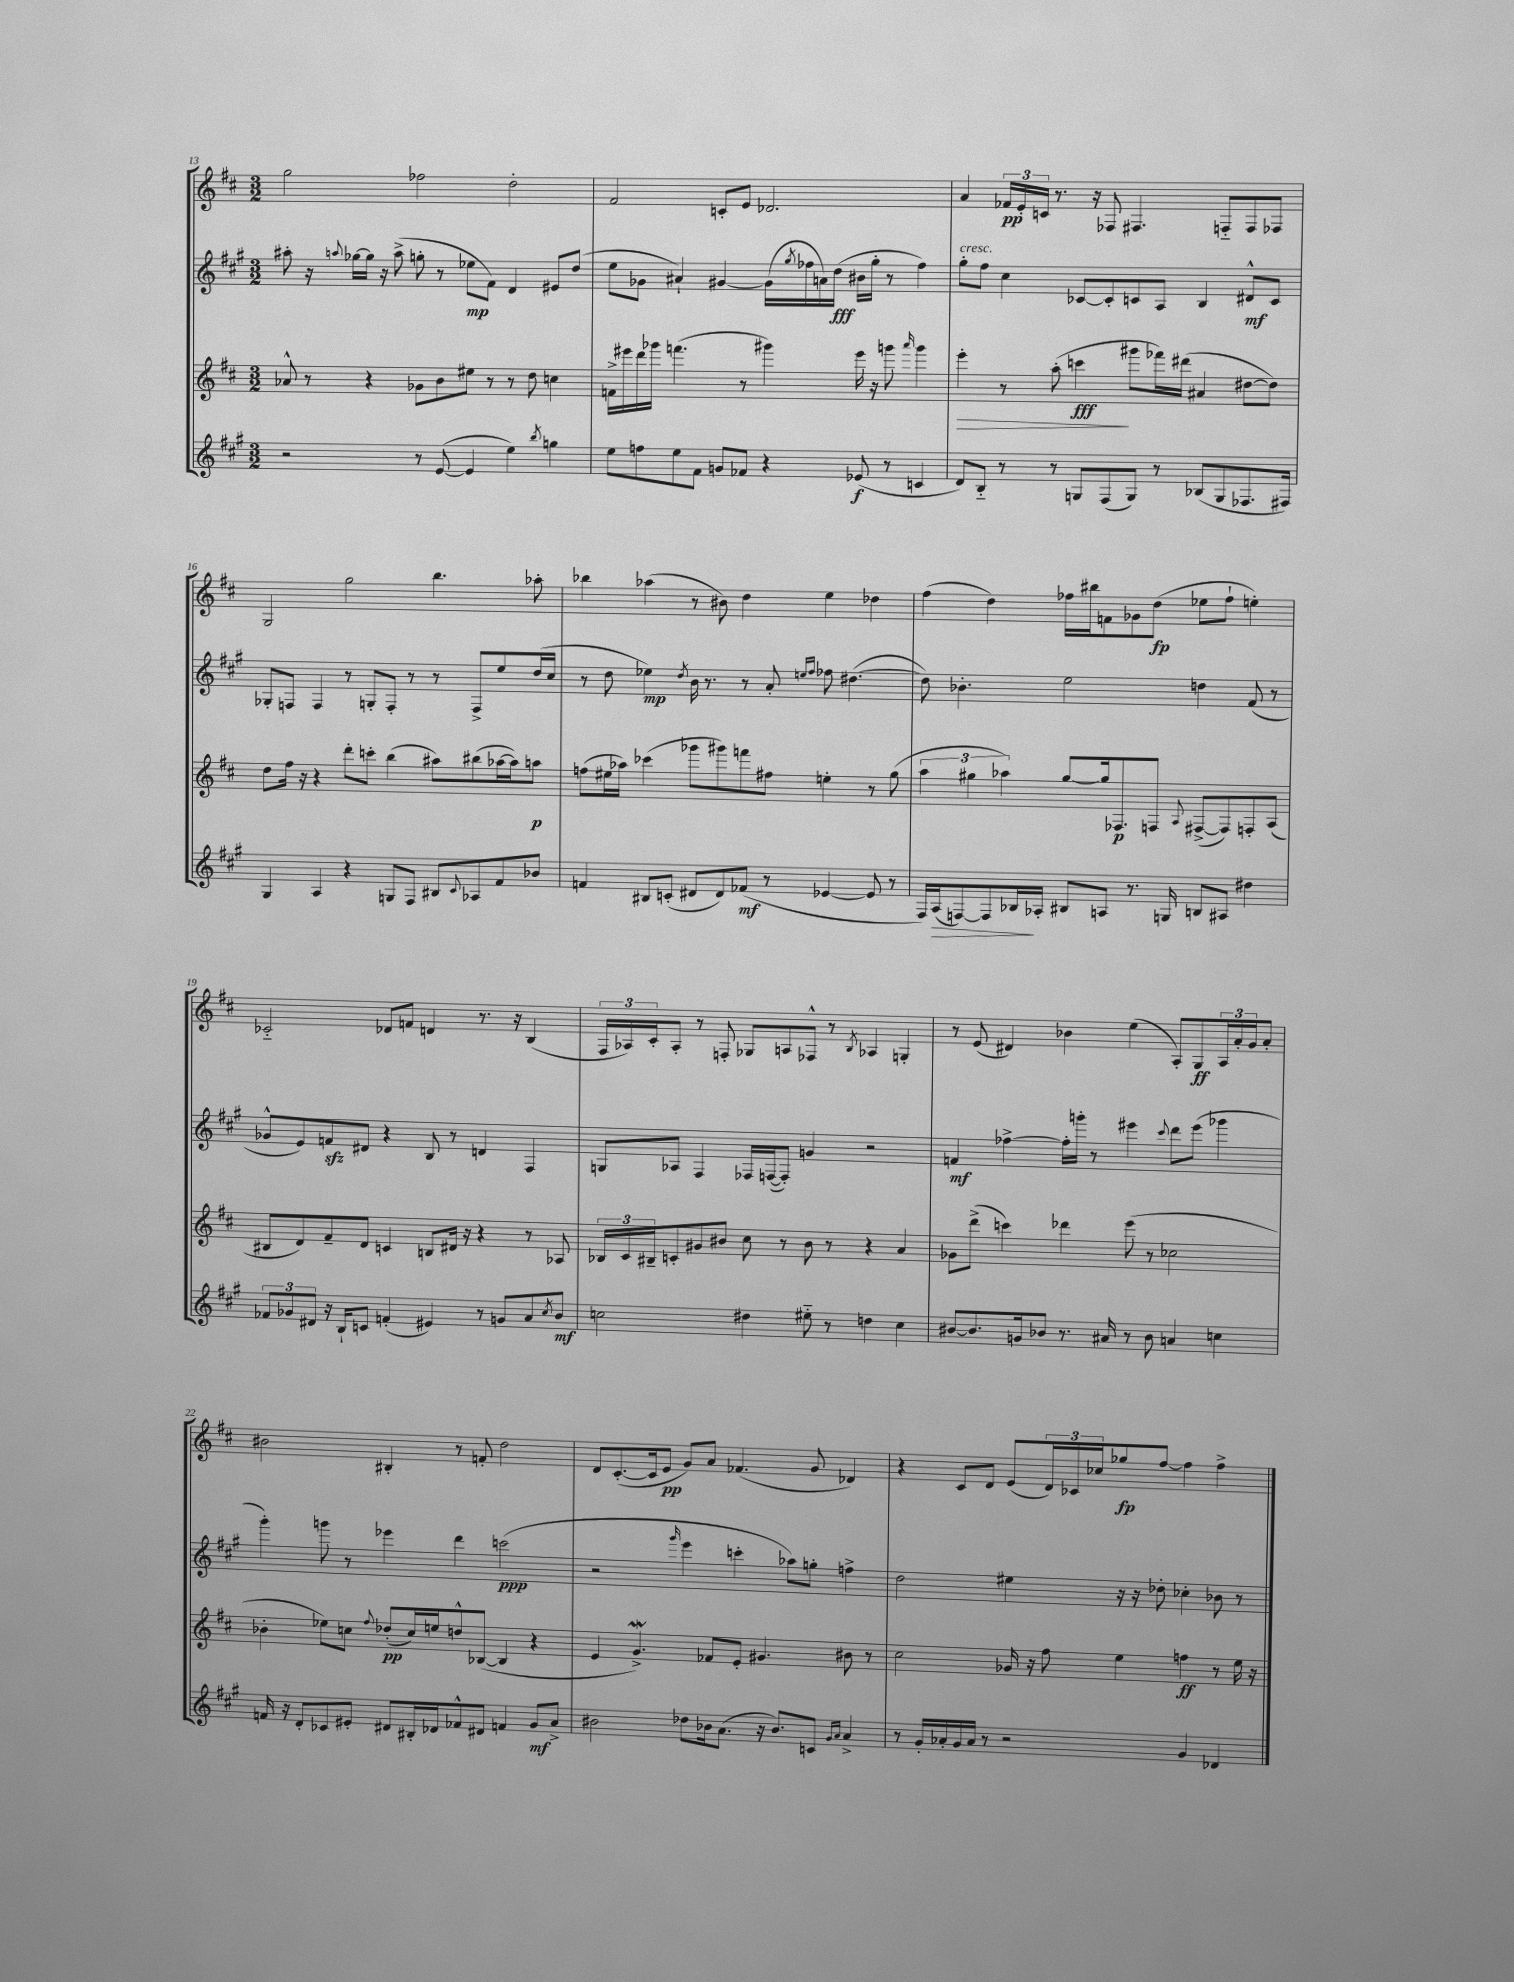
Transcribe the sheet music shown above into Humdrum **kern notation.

**kern	**dynam	**kern	**dynam	**kern	**dynam	**kern	**dynam
*part4	*part4	*part3	*part3	*part2	*part2	*part1	*part1
*staff4	*staff4	*staff3	*staff3	*staff2	*staff2	*staff1	*staff1
*clefG2	*	*clefG2	*	*clefG2	*	*clefG2	*
*k[f#c#g#]	*	*k[f#c#]	*	*k[f#c#g#]	*	*k[f#c#]	*
*M3/2	*	*M3/2	*	*M3/2	*	*M3/2	*
=13	=13	=13	=13	=13	=13	=13	=13
2r	.	8a-X^^/	.	8aa#X'\	.	2gg\	.
.	.	8r	.	16r	.	.	.
.	.	.	.	8qqaan/	.	.	.
.	.	.	.	[16gg-X\LL	.	.	.
.	.	4r	.	16gg-\JJ]	.	.	.
.	.	.	.	16r	.	.	.
.	.	.	.	(8aa^\	.	.	.
8r	.	8g-X\L	.	8ggn'\	.	2ff-X\	.
([8e/	.	8b\	.	8r	.	.	.
4e/]	.	8ee#X\J	.	8ee-X\L	mp	.	.
.	.	8r	.	8f#\J)	.	.	.
4ee\)	.	8r	.	4d/	.	2dd'\	.
.	.	8dd\	.	.	.	.	.
8qbb/	.	.	.	.	.	.	.
4ggn\	.	4ccn\	.	8e#X/L	.	.	.
.	.	.	.	(8dd/J	.	.	.
=14	=14	=14	=14	=14	=14	=14	=14
8ee\L	.	16fn^\LL	.	8ee\L	.	2f#/	.
.	.	16eee#X\	.	.	.	.	.
8ffn\	.	16ddd\	.	8g-X\J	.	.	.
.	.	16ggg-X\JJ	.	.	.	.	.
8ee\	.	(4.fffn\	.	4a#X`/)	.	.	.
8f#\J	.	.	.	.	.	.	.
8gn/L	.	.	.	[4g#X/	.	8cn'/L	.
8f-X/J	.	8r	.	.	.	8e/J	.
4r	.	4ggg#X\)	.	(16g#\LL]	.	2.d-X/	.
.	.	.	.	8qgg#/	.	.	.
.	.	.	.	16ff-X\	.	.	.
.	.	.	.	16an\)	.	.	.
.	.	.	.	(16dd\JJ	fff	.	.
(8e-X/	f	16eee#\	.	16b#X\LL	.	.	.
.	.	16r	.	16gg#'\JJ	.	.	.
8r	.	8gggn\	.	8r	.	.	.
.	.	16qqaaa/	.	.	.	.	.
4cn/	.	4ggg\	.	4ff-\)	.	.	.
=15	=15	=15	=15	=15	=15	=15	=15
!	!	!	!	!LO:TX:a:i:t=cresc.	!	!	!
!	!	!	!LO:HP:b	!	!	!	!
8d/L)	.	4eee'\	>	8gg#'\L	.	4a/	.
8B/J	.	.	.	8ff#\J	.	.	.
8r	.	8r	.	4cc#\	.	24f-X/LL	pp
.	.	.	.	.	.	24e'/	.
.	.	.	.	.	.	24cn/JJ	.
8r	.	(8aa'\	.	.	.	8.r	.
8Gn/L	.	4cccn\	fff	[8c-X/L	.	.	.
.	.	.	.	.	.	16r	.
(8F#/	.	.	.	8c-'/]	.	8F-X/	.
8G/J)	.	8ggg#X\L	]	8cn/	.	4.F#X/	.
8r	.	16fff-X\L)	.	8A/J	.	.	.
.	.	(16ddd#X\JJ	.	.	.	.	.
(8B-X/L	.	4a#X/	.	4B/	.	.	.
8G/	.	.	.	.	.	8Fn/L	.
8.F-X/	.	[8dd#X\L	.	8d#X^^/L	mf	8F/	.
.	.	8dd#\J])	.	8c/J	.	8F-X/J	.
16F#X/Jk)	.	.	.	.	.	.	.
!!LO:LB:g=z
=16	=16	=16	=16	=16	=16	=16	=16
4G#/	.	8dd\L	.	8G-X'/L	.	2G/	.
.	.	16ff#\Jk	.	8Fn/J	.	.	.
.	.	16r	.	.	.	.	.
4A/	.	4r	.	4F/	.	.	.
4r	.	8ddd'\L	.	8r	.	2gg\	.
.	.	8cccn'\J	.	8Gn'/L	.	.	.
8Gn/L	.	(4bb\	.	8F'/J	.	.	.
8F#/J	.	.	.	8r	.	.	.
8B#X/L	.	8aa#X\L)	.	8r	.	4.bb\	.
8qqc#/	.	.	.	.	.	.	.
8A-X/	.	(8bb#X\	.	8F^/L	.	.	.
8f#/	.	[16aa-X\L	.	8ee/	.	.	.
.	.	16aa-\J])	.	.	.	.	.
8b-X/J	.	8aan\J	p	(16dd/L	.	8aa-X'\	.
.	.	.	.	16cc#/JJ	.	.	.
=17	=17	=17	=17	=17	=17	=17	=17
4fn/	.	(8ffn\L	.	8r	.	4bb-X\	.
.	.	16ee#X\L	.	8dd\	.	.	.
.	.	16aa-X\JJ)	.	.	.	.	.
8B#X/L	.	(4ccc-X\	.	4ee-X\)	mp	(4aa-X\	.
(8cn'/J	.	.	.	.	.	.	.
.	.	.	.	8qdd/	.	.	.
8d#X/L	.	8ggg-X\L	.	16b\	.	8r	.
.	.	.	.	8.r	.	.	.
8d#/)	.	8ggg#X\)	.	.	.	8b#X\)	.
(8f-X/J	mf	8fffn\	.	8r	.	4dd\	.
8r	.	8ff#X\J	.	8a'/	.	.	.
.	.	.	.	16qqeen/LL	.	.	.
.	.	.	.	16qqff#/JJ	.	.	.
[4e-X/	.	4een'\	.	8ff-X\	.	4ee\	.
.	.	.	.	([4.dd#X\	.	.	.
8e-/]	.	8r	.	.	.	4dd-X\	.
8r	.	(8gg\	.	.	.	.	.
=18	=18	=18	=18	=18	=18	=18	=18
16F#/LL)	.	6aa\	.	8dd#\])	.	(4ff#\	.
!	!LO:HP:b	!	!	!	!	!	!
(16A/J	>	.	.	.	.	.	.
[8Fn/)	.	.	.	4.b-X'\	.	.	.
.	.	6gg#X\	.	.	.	.	.
8F/]	.	.	.	.	.	4dd\)	.
.	.	6aa-X\)	.	.	.	.	.
16B-X/L	.	.	.	.	.	.	.
16A-X'/JJ	]	.	.	.	.	.	.
8B#X/L	.	[8gg#/L	.	2ee\	.	16ff-X\LL	.
.	.	.	.	.	.	16bb#X\J	.
8An/J	.	16gg#/k]	.	.	.	8fn\	.
.	.	8.F-X/	p	.	.	.	.
8.r	.	.	.	.	.	8g-X\	.
.	.	8Fn/J	.	.	.	(8dd\J	fp
16Gn/	.	.	.	.	.	.	.
.	.	8qqA/	.	.	.	.	.
8Bn/L	.	([8F#X^/L	.	4ddn\	.	8ee-X\L	.
8A#X/J	.	8F#/])	.	.	.	8ff-`\J	.
4dd#X\	.	8Fn'/	.	(8f#/	.	4een'\)	.
.	.	(8A/J	.	8r	.	.	.
!!LO:LB:g=z
=19	=19	=19	=19	=19	=19	=19	=19
12f-X/L	.	8B#X/L	.	8g-X^^/L	.	2c-X/	.
12g-X/	.	.	.	.	.	.	.
.	.	8d/)	.	8e/)	.	.	.
12d#X/J	.	.	.	.	.	.	.
16r	.	8f#~/	.	8fnzz/	.	.	.
16B`/KL	.	.	.	.	.	.	.
8cn/J	.	8d/J	.	8d#X/J	.	.	.
(4fn'/	.	4cn/	.	4r	.	8d-X/L	.
.	.	.	.	.	.	8fn/J	.
4e#X/)	.	8Bn/L	.	8B/	.	4dn/	.
.	.	16d#X/Jk	.	8r	.	.	.
.	.	16r	.	.	.	.	.
8r	.	4r	.	4dn/	.	8.r	.
8gn/L	.	.	.	.	.	.	.
.	.	.	.	.	.	16r	.
8a/	.	8r	.	4F#/	.	(4B/	.
8qcc#/	.	.	.	.	.	.	.
8b/J	mf	8A-X/	.	.	.	.	.
=20	=20	=20	=20	=20	=20	=20	=20
2ccn\	.	24B-X/LL	.	8Gn/L	.	24F#/LL	.
.	.	24c#/	.	.	.	24A-X/)	.
.	.	24B#X~/J	.	.	.	24c#'/J	.
.	.	8cn'/	.	8A-X/J	.	8A-'/J	.
.	.	8g#X/	.	4F#/	.	8r	.
.	.	8b#X/J	.	.	.	8Fn'/	.
4dd#X\	.	8cc#\	.	16F-X/LL	.	8G-X/L	.
.	.	.	.	([16Fn/J	.	.	.
.	.	8r	.	8F'/J])	.	8An/	.
8ee#X\	.	8b#\	.	4gn/	.	8F-X^^/J	.
8r	.	8r	.	.	.	8r	.
.	.	.	.	.	.	8qB/	.
4ddn\	.	4r	.	2r	.	4A-X/	.
4cc\	.	4a/	.	.	.	4Gn'/	.
=21	=21	=21	=21	=21	=21	=21	=21
[8b#X/L	.	8g-X\L	.	4fn/	mf	8r	.
8.b#/]	.	(8ddd^\J	.	.	.	(8e/	.
.	.	4cccn\)	.	[4ff-X^\	.	4d#X/)	.
16gn/k	.	.	.	.	.	.	.
8b-X/J	.	.	.	.	.	.	.
8.r	.	4ddd-X\	.	16ff-'\LL]	.	4b-X\	.
.	.	.	.	16gggn'\JJ	.	.	.
.	.	.	.	8r	.	.	.
16a#X/	.	.	.	.	.	.	.
8r	.	(8eee\	.	4eee#X\	.	(4ee\	.
8b-\	.	8r	.	.	.	.	.
.	.	.	.	8qqccc#/	.	.	.
4an/	.	2cc-X\	.	8ddd\L	.	8A'/L)	.
.	.	.	.	(8eee#\J	.	8G/	ff
4ccn\	.	.	.	4ggg-X\	.	24A/L	.
.	.	.	.	.	.	24a'/	.
.	.	.	.	.	.	24g/J	.
.	.	.	.	.	.	8a'/J	.
!!LO:LB:g=z
=22	=22	=22	=22	=22	=22	=22	=22
16fn/	.	4b-X'\	.	4ggg#'\)	.	2b#X\	.
16r	.	.	.	.	.	.	.
8d'/L	.	.	.	.	.	.	.
8c-X/	.	8ee-X\L)	.	8gggn\	.	.	.
8e#X'/J	.	8ccn\J	.	8r	.	.	.
.	.	8qqff#/	.	.	.	.	.
8d#X/L	.	(8dd-X'/L	pp	4eee-X\	.	4B#X'/	.
16B#X'/L	.	16cc/L)	.	.	.	.	.
16d-X/J	.	16een/J	.	.	.	.	.
8f-X^^/	.	8ddn^^/	.	4ddd\	.	8r	.
8d#X/J	.	([8B-X/J	.	.	.	8fn'/	.
4fn/	.	4B-/]	.	(2cccn\	ppp	2dd\	.
8g#/L	mf	4r	.	.	.	.	.
8a^/J	.	.	.	.	.	.	.
=23	=23	=23	=23	=23	=23	=23	=23
2b#X\	.	4e/	.	2r	.	8d/L	.
.	.	.	.	.	.	([8.c#'/	.
.	.	4.gw^/)	.	.	.	.	.
.	.	.	.	.	.	16c#/k]	.
.	.	.	.	.	.	8e/J	pp
.	.	.	.	16qqggg#/	.	.	.
8dd-X\L	.	.	.	4eee\	.	8g/L)	.
16b-X\k	.	8f-X/L	.	.	.	8a/J	.
(8.a\J	.	.	.	.	.	.	.
.	.	8e'/J	.	4cccn'\	.	(4.f-X/	.
16r	.	4.g#X/	.	.	.	.	.
8.b-/L)	.	.	.	.	.	.	.
.	.	.	.	8aa-X\L)	.	.	.
8cn/J	.	.	.	8ggn'\J	.	8g/	.
16qqg#/LL	.	.	.	.	.	.	.
16qqa/JJ	.	.	.	.	.	.	.
4a^/	.	8b#X\	.	4ffn^\	.	4d-X/)	.
.	.	8r	.	.	.	.	.
=24	=24	=24	=24	=24	=24	=24	=24
8r	.	2cc#\	.	2dd\	.	4r	.
16g#'/LL	.	.	.	.	.	.	.
16a-X'/	.	.	.	.	.	.	.
16g#/	.	.	.	.	.	8c#/L	.
16a-/JJ	.	.	.	.	.	.	.
8r	.	.	.	.	.	8d/J	.
2r	.	16g-X/	.	4ee#X\	.	(8e/L	.
.	.	16r	.	.	.	.	.
.	.	8ff#\	.	.	.	24d/L)	.
.	.	.	.	.	.	24c-X/	.
.	.	.	.	.	.	24cc-X/J	.
.	.	4ee\	.	16r	.	8gg-X/	fp
.	.	.	.	16r	.	.	.
.	.	.	.	8dd-X'\	.	[8ff#/J	.
4g#/	.	4ffn\	ff	4cc-X'\	.	4ff#\]	.
4d-X/	.	8r	.	8b-X\	.	4ff#^\	.
.	.	16ee\	.	8r	.	.	.
.	.	16r	.	.	.	.	.
==	==	==	==	==	==	==	==
*-	*-	*-	*-	*-	*-	*-	*-
